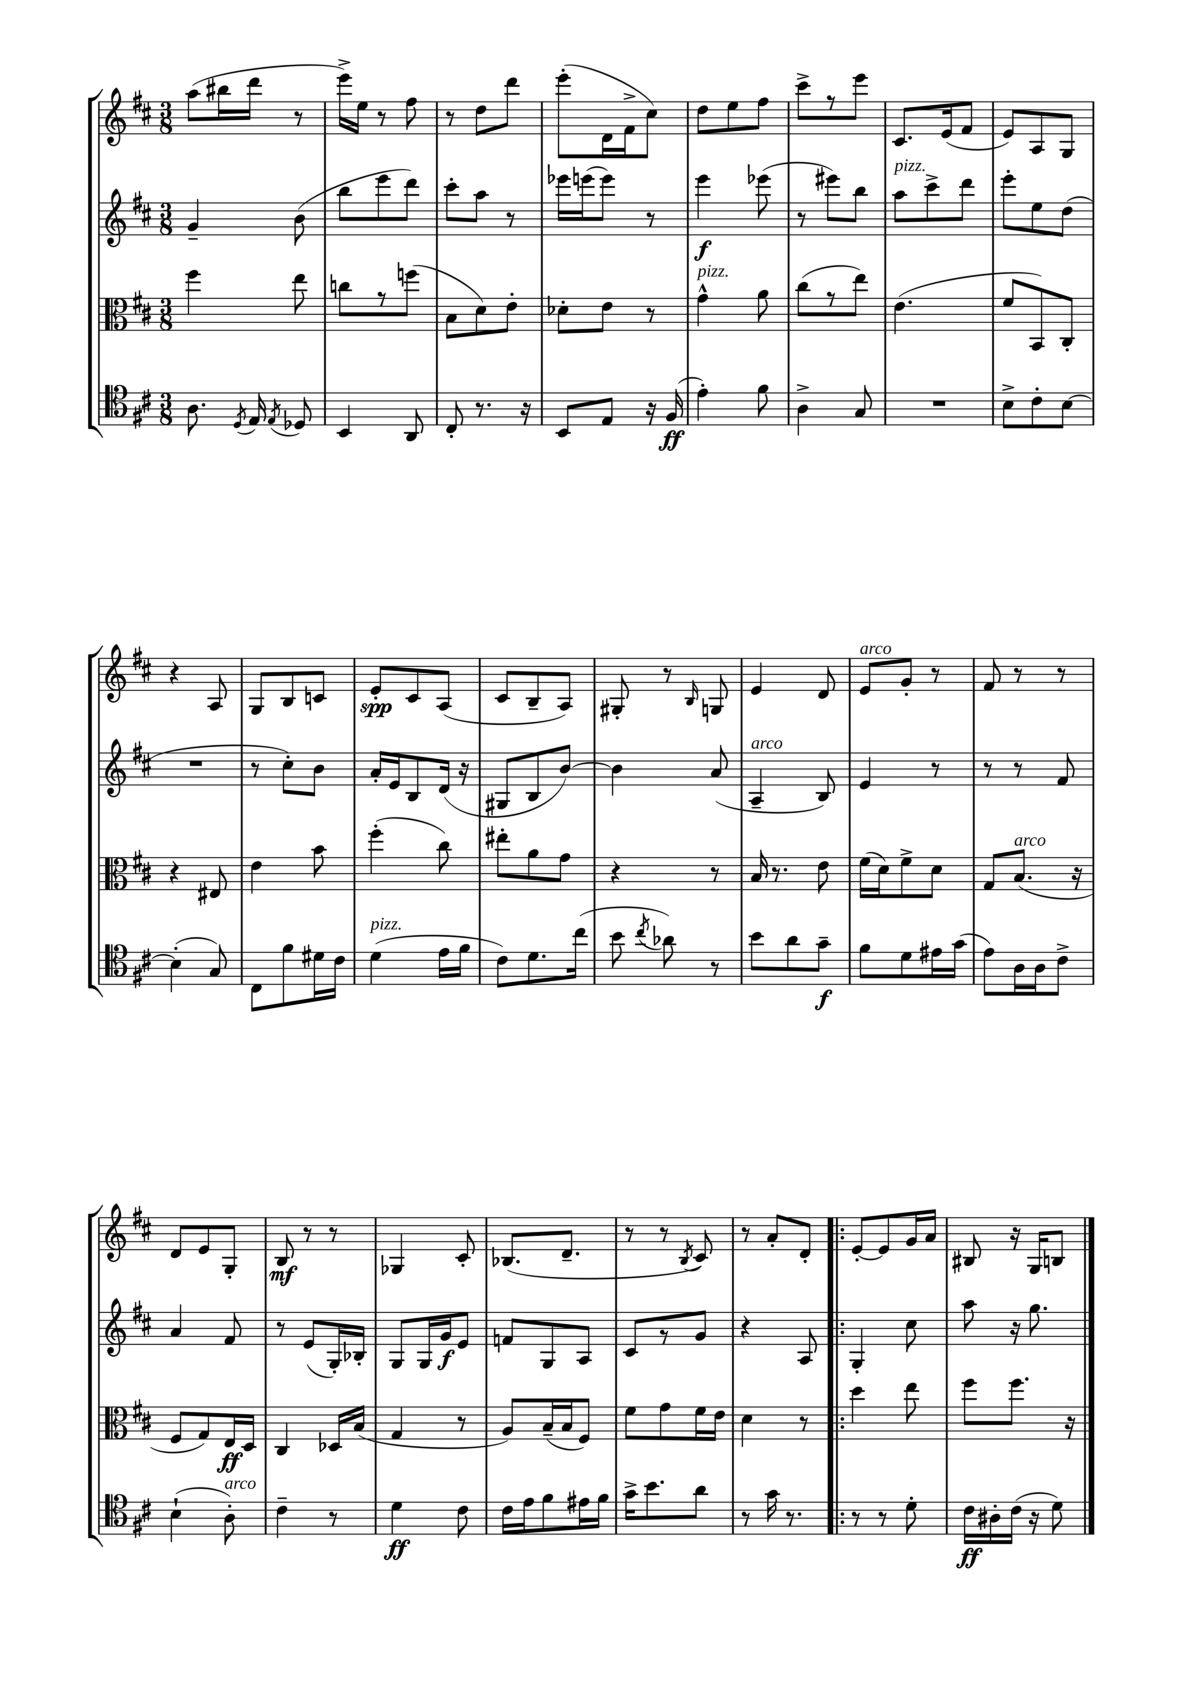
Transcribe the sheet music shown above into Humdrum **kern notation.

**kern	**dynam	**kern	**dynam	**kern	**dynam	**kern	**dynam
*part4	*part4	*part3	*part3	*part2	*part2	*part1	*part1
*staff4	*staff4	*staff3	*staff3	*staff2	*staff2	*staff1	*staff1
*clefC4	*	*clefC3	*	*clefG2	*	*clefG2	*
*k[f#c#]	*	*k[f#c#]	*	*k[f#c#]	*	*k[f#c#]	*
*M3/8	*	*M3/8	*	*M3/8	*	*M3/8	*
=25	=25	=25	=25	=25	=25	=25	=25
8.A\	.	4ff#\	.	4g~/	.	(8aa\L	.
.	.	.	.	.	.	16bb#X\L	.
8qD/	.	.	.	.	.	.	.
16E/	.	.	.	.	.	16ddd\JJ	.
8qE/	.	.	.	.	.	.	.
8D-X/	.	8ee\	.	(8b\	.	8r	.
=26	=26	=26	=26	=26	=26	=26	=26
4BB/	.	8ccn\L	.	8bb\L	.	16eee^\LL)	.
.	.	.	.	.	.	16ee\JJ	.
.	.	8r	.	8eee\	.	8r	.
8AA/	.	(8ffn\J	.	8ddd\J)	.	8ff#\	.
=27	=27	=27	=27	=27	=27	=27	=27
8C#'/	.	8B\L	.	8ccc#'\L	.	8r	.
8.r	.	8d\)	.	8aa\J	.	8dd\L	.
.	.	8e'\J	.	8r	.	8ddd\J	.
16r	.	.	.	.	.	.	.
=28	=28	=28	=28	=28	=28	=28	=28
8BB/L	.	8d-X'\L	.	16eee-X\LL	.	(8eee'\L	.
.	.	.	.	(16eeen\J	.	.	.
8E/J	.	8e\J	.	8eee\J)	.	16d\L	.
.	.	.	.	.	.	16f#^\J	.
16r	.	8r	.	8r	.	8cc#\J)	.
(16F#/	ff	.	.	.	.	.	.
=29	=29	=29	=29	=29	=29	=29	=29
!	!	!LO:TX:a:i:t=pizz.	!	!	!	!	!
4e'\)	.	4g^^\	.	4eee\	f	8dd\L	.
.	.	.	.	.	.	8ee\	.
8f#\	.	8a\	.	(8eee-X\	.	8ff#\J	.
=30	=30	=30	=30	=30	=30	=30	=30
4A^\	.	(8cc#\L	.	8r	.	8ccc#^\L	.
.	.	8r	.	8eee#X\L)	.	8r	.
8G/	.	8ee\J)	.	8bb\J	.	8eee\J	.
=31	=31	=31	=31	=31	=31	=31	=31
!	!	!	!	!LO:TX:a:i:t=pizz.	!	!	!
4.r	.	(4.e\	.	8aa\L	.	8.c#/L	.
.	.	.	.	8ccc#^\	.	.	.
.	.	.	.	.	.	(16e/k	.
.	.	.	.	8ddd\J	.	8f#/J	.
=32	=32	=32	=32	=32	=32	=32	=32
8B^\L	.	8f#/L	.	8eee'\L	.	8e/L)	.
8c#'\	.	8BB/)	.	8ee\	.	8A/	.
[8B\J	.	8C#'/J	.	(8dd\J	.	8G/J	.
!!LO:LB:g=z
=33	=33	=33	=33	=33	=33	=33	=33
(4B'\]	.	4r	.	4.r	.	4r	.
8G/)	.	8E#X/	.	.	.	8A/	.
=34	=34	=34	=34	=34	=34	=34	=34
8C#\L	.	4e\	.	8r	.	8G/L	.
8f#\	.	.	.	8cc#'\L)	.	8B/	.
16d#X\L	.	8b\	.	8b\J	.	8cn/J	.
16c#\JJ	.	.	.	.	.	.	.
=35	=35	=35	=35	=35	=35	=35	=35
!LO:TX:a:i:t=pizz.	!	!	!	!	!	!	!
(4d\	.	(4ff#'\	.	16a'/LL	.	8e'/L	spp
.	.	.	.	16e/J	.	.	.
.	.	.	.	8B/	.	8c#/	.
16e\LL	.	8cc#\)	.	(16d/Jk	.	(8A/J	.
16f#\JJ	.	.	.	16r	.	.	.
=36	=36	=36	=36	=36	=36	=36	=36
8c#\L)	.	8ee#X'\L	.	8G#X/L	.	8c#/L	.
8.d\	.	8a\	.	8B/	.	8B~/	.
.	.	8g\J	.	[8b/J)	.	8A/J)	.
(16cc#\Jk	.	.	.	.	.	.	.
=37	=37	=37	=37	=37	=37	=37	=37
8b\	.	4r	.	4b\]	.	8G#X'/	.
8qcc#/	.	.	.	.	.	.	.
8a-X\)	.	.	.	.	.	8r	.
.	.	.	.	.	.	16qqB/	.
8r	.	8r	.	(8a/	.	8Gn/	.
=38	=38	=38	=38	=38	=38	=38	=38
!	!	!	!	!LO:TX:a:i:t=arco	!	!	!
8b\L	.	16B/	.	4A~/	.	4e/	.
.	.	8.r	.	.	.	.	.
8a\	.	.	.	.	.	.	.
8g~\J	f	8e\	.	8B/)	.	8d/	.
=39	=39	=39	=39	=39	=39	=39	=39
!	!	!	!	!	!	!LO:TX:a:i:t=arco	!
8f#\L	.	(16f#\LL	.	4e/	.	8e/L	.
.	.	16d\J)	.	.	.	.	.
8d\	.	8f#^\	.	.	.	8g'/J	.
16e#X\L	.	8d\J	.	8r	.	8r	.
(16g\JJ	.	.	.	.	.	.	.
=40	=40	=40	=40	=40	=40	=40	=40
8e\L)	.	8G/L	.	8r	.	8f#/	.
!	!	!LO:TX:a:i:t=arco	!	!	!	!	!
16A\L	.	(8.B/J	.	8r	.	8r	.
16A\J	.	.	.	.	.	.	.
8c#^\J	.	.	.	8f#/	.	8r	.
.	.	16r	.	.	.	.	.
!!LO:LB:g=z
=41	=41	=41	=41	=41	=41	=41	=41
(4B`\	.	8F#/L	.	4a/	.	8d/L	.
.	.	8G/)	.	.	.	8e/	.
!LO:TX:a:i:t=arco	!	!	!	!	!	!	!
8A'\)	.	16E/L	ff	8f#/	.	8G'/J	.
.	.	16D/JJ	.	.	.	.	.
=42	=42	=42	=42	=42	=42	=42	=42
4c#~\	.	4C#/	.	8r	.	8B/	mf
.	.	.	.	(8e/L	.	8r	.
8r	.	16D-X/LL	.	16G'/L)	.	8r	.
.	.	(16B/JJ	.	16B-X'/JJ	.	.	.
=43	=43	=43	=43	=43	=43	=43	=43
4d\	ff	4G/	.	8G/L	.	4G-X/	.
.	.	.	.	16G/L	.	.	.
.	.	.	.	16g/J	f	.	.
8c#\	.	8r	.	8e/J	.	8c#'/	.
=44	=44	=44	=44	=44	=44	=44	=44
16c#\LL	.	8A/L)	.	8fn/L	.	(8.B-X/L	.
16e\J	.	.	.	.	.	.	.
8f#\	.	(16B~/L	.	8G/	.	.	.
.	.	16B/J	.	.	.	8.d~/J	.
16e#X\L	.	8F#/J)	.	8A/J	.	.	.
16f#\JJ	.	.	.	.	.	.	.
=45	=45	=45	=45	=45	=45	=45	=45
16g^\KL	.	8f#\L	.	8c#/L	.	8r	.
8.b\	.	.	.	.	.	.	.
.	.	8g\	.	8r	.	8r	.
.	.	.	.	.	.	8qB/	.
8a\J	.	16f#\L	.	8g/J	.	8c#/)	.
.	.	16e\JJ	.	.	.	.	.
=46	=46	=46	=46	=46	=46	=46	=46
8r	.	4d\	.	4r	.	8r	.
16g\	.	.	.	.	.	8a'/L	.
8.r	.	.	.	.	.	.	.
.	.	8r	.	8A/	.	8d'/J	.
=47!|:	=47!|:	=47!|:	=47!|:	=47!|:	=47!|:	=47!|:	=47!|:
8r	.	4dd\	.	4G'/	.	[8e'/L	.
8r	.	.	.	.	.	8e/]	.
8d'\	.	8ee\	.	8cc#\	.	16g/L	.
.	.	.	.	.	.	16a/JJ	.
=48	=48	=48	=48	=48	=48	=48	=48
16c#\LL	ff	8ff#\L	.	8aa\	.	8B#X/	.
16A#X'\	.	.	.	.	.	.	.
(16c#\JJ	.	8.ff#\J	.	16r	.	16r	.
16r	.	.	.	8.gg\	.	16G/KL	.
8d\)	.	.	.	.	.	8Bn/J	.
.	.	16r	.	.	.	.	.
==	==	==	==	==	==	==	==
*-	*-	*-	*-	*-	*-	*-	*-
